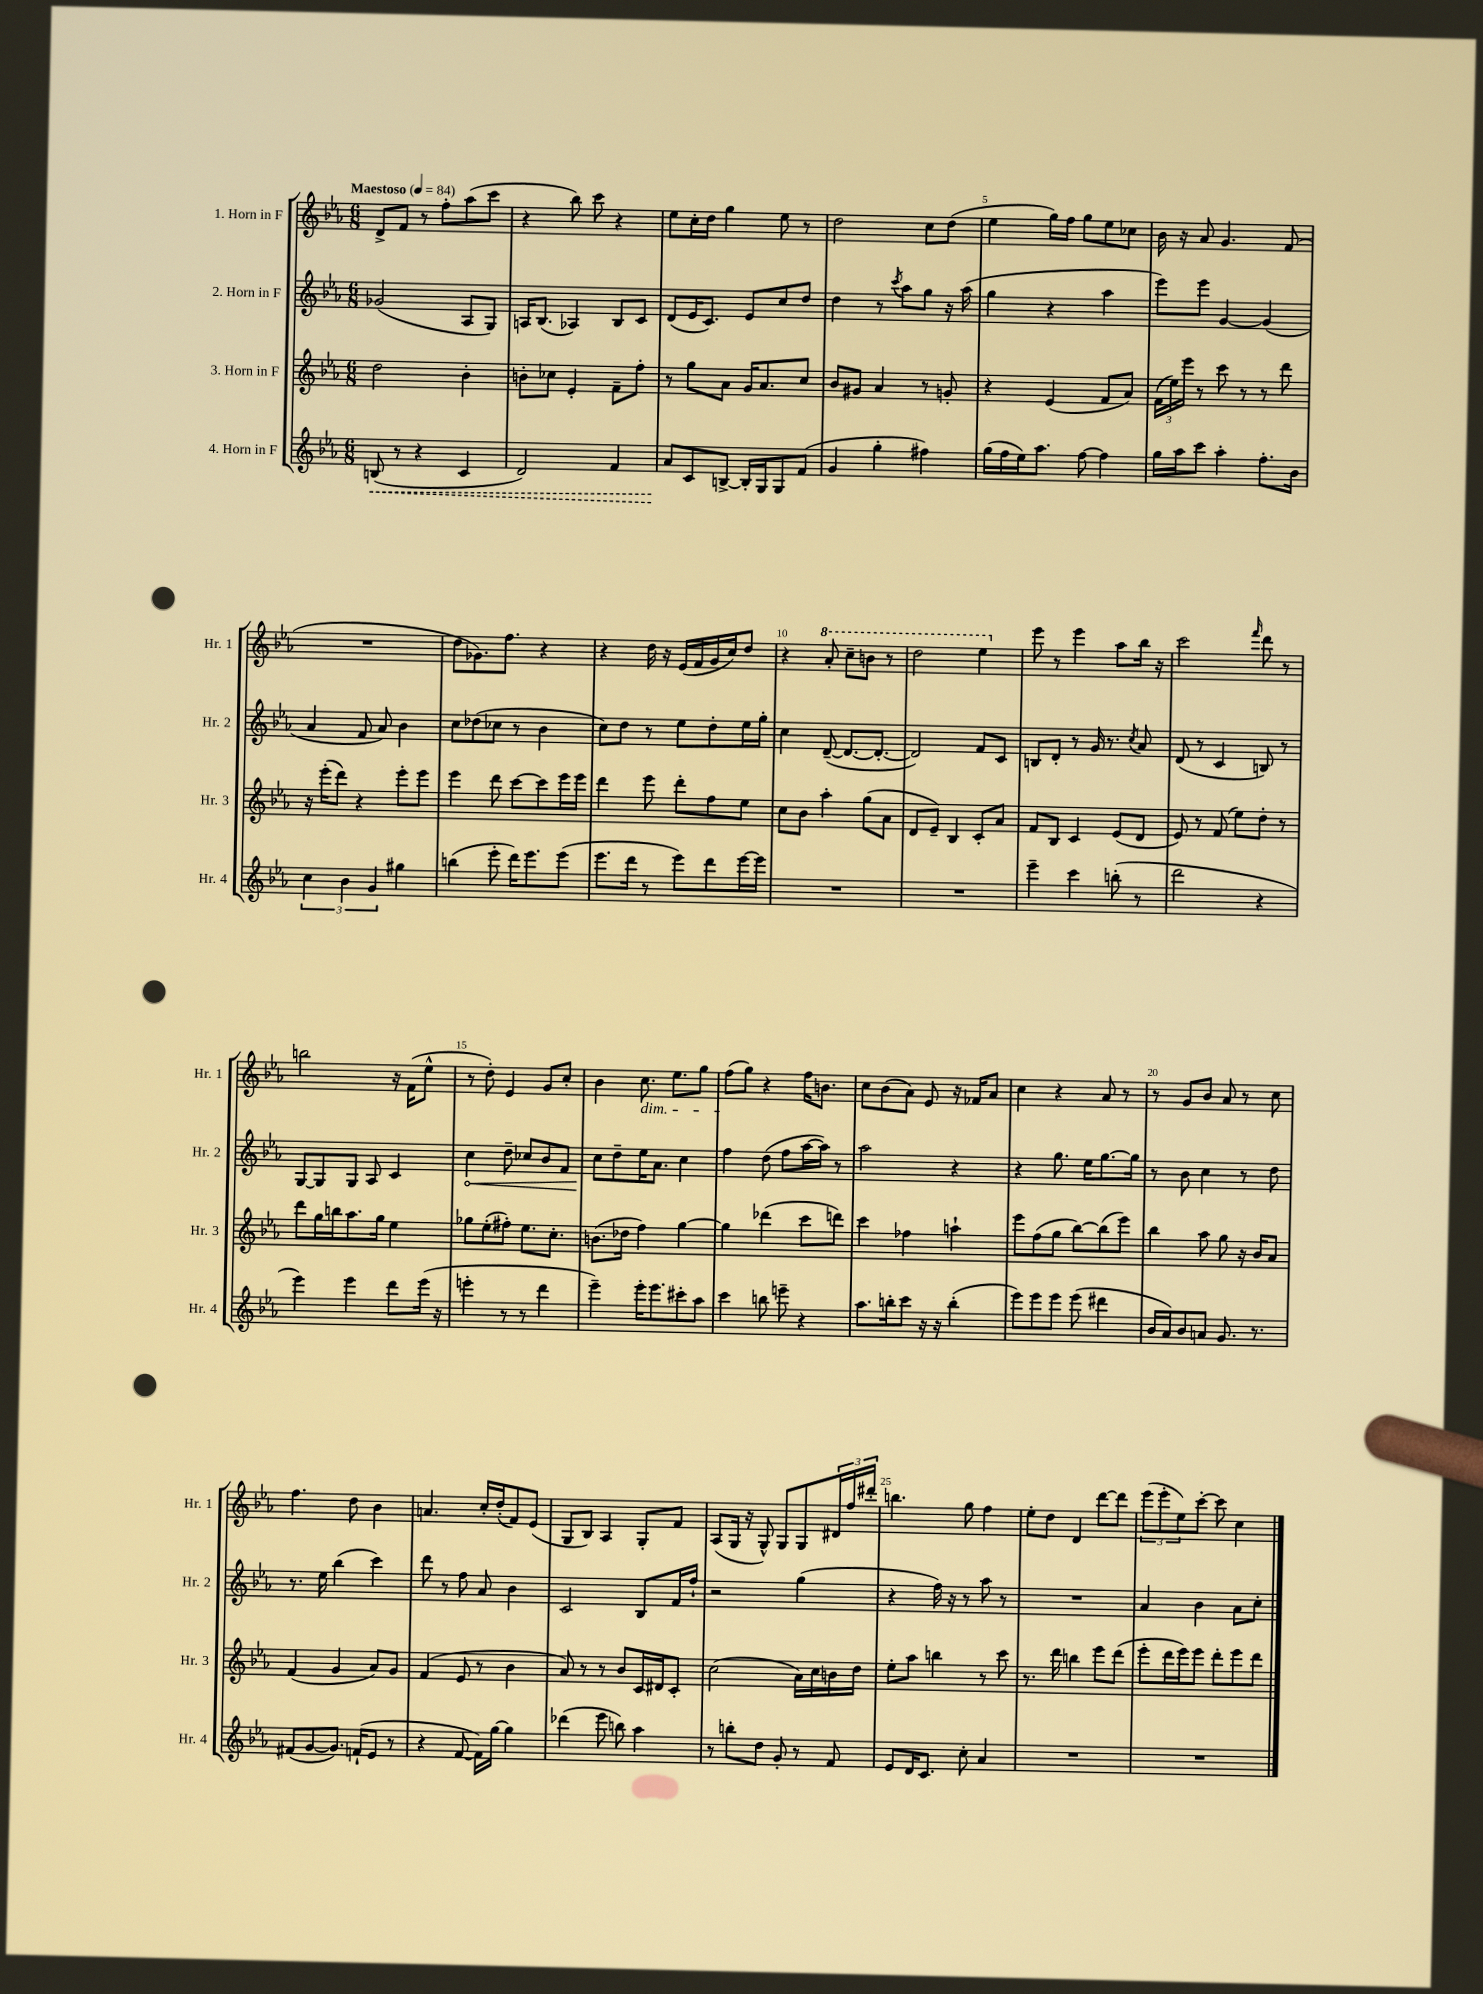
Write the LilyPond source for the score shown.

<<
\new StaffGroup <<
\new Staff = "s0" \with { instrumentName = "1. Horn in F" shortInstrumentName = "Hr. 1" } {
    \clef treble \key ees \major \numericTimeSignature \time 6/8 \tempo "Maestoso" 4 = 84
    d'8-> f'8 r8 f''8-. aes''8( c'''8 |
    r4 bes''8) c'''8 r4 |
    ees''8 c''16-. d''16 g''4 ees''8 r8 |
    d''2 c''8 d''8( |
    ees''4 g''16) f''16 g''8 ees''8 ces''8 |
    bes'16 r16 aes'8 g'4. f'8( |
    R2. |
    d''8 ges'8.) f''8. r4 |
    r4 d''16 r16 ees'16( f'16 g'16 c''16) d''8 |
    r4 \ottava #1 aes''8-. c'''8-- b''8 r8 |
    d'''2 ees'''4 \ottava #0 |
    ees'''8 r8 ees'''4 aes''8 bes''16 r16 |
    c'''2 \grace { f'''16 } d'''8 r8 |
    b''2 r16 f'16( ees''8-^ |
    r8 d''8-.) ees'4 g'8 c''8-. |
    bes'4 c''8.\dim ees''8. g''8 |
    f''8\!( g''8) r4 f''16 b'8. |
    c''8 bes'8( aes'8) ees'8 r16 fes'16 aes'8 |
    c''4 r4 aes'8 r8 |
    r8 g'8 bes'8 aes'8 r8 c''8 |
    f''4. d''8 bes'4 |
    a'4. c''16-. d''16-.( f'8) ees'8( |
    g8 bes8) aes4 g8-. f'8 |
    aes8( g16 r16 g8-^) g8 g8 \tuplet 3/2 { dis'16 f''16 dis'''16-. } |
    b''4. g''8 f''4 |
    ees''8-. d''8 d'4 d'''8~ d'''8 |
    \tuplet 3/2 { ees'''8( ees'''8-. ees''8) } c'''8~-. c'''8 c''4 \bar "|." |
}
\new Staff = "s1" \with { instrumentName = "2. Horn in F" shortInstrumentName = "Hr. 2" } {
    \clef treble \key ees \major \numericTimeSignature \time 6/8
    ges'2( aes8 g8) |
    a16 bes8.( aes4) bes8 c'8 |
    d'8( ees'16 c'8.) ees'8 c''8 d''8 |
    d''4 r8 \acciaccatura { c'''8 } aes''8 g''8 r16 aes''16( |
    g''4 r4 aes''4 |
    ees'''8) ees'''8 g'4~ g'4( |
    aes'4 f'8 aes'8) bes'4 |
    c''8 des''8( ces''8 r8 bes'4 |
    c''8) d''8 r8 ees''8 d''8-. ees''16 g''16-. |
    c''4 d'8~--( d'8.~ d'8.~-. |
    d'2) f'8 c'8 |
    b8 d'8-. r8 g'16 r8. \acciaccatura { c''8 } aes'8 |
    d'8( r8 c'4 b8) r8 |
    g8~ g8 g8 aes8 c'4 |
    \once \override Hairpin.circled-tip = ##t c''4\< d''8-- ces''8 bes'8 f'8 |
    c''8\! d''8-- ees''16 aes'8. c''4 |
    f''4 d''8( f''8 aes''16~ aes''16) r8 |
    aes''2 r4 |
    r4 g''8. ees''16 g''8.~ g''16 |
    r8 bes'8 c''4 r8 d''8 |
    r8. ees''16 bes''4( c'''4) |
    d'''8 r8 f''8 aes'8 bes'4 |
    c'2 bes8 f'16 f''16-! |
    r2 g''4( |
    r4 f''16) r16 r8 aes''8 r8 |
    R2. |
    aes'4 bes'4 aes'8 c''8-. \bar "|." |
}
\new Staff = "s2" \with { instrumentName = "3. Horn in F" shortInstrumentName = "Hr. 3" } {
    \clef treble \key ees \major \numericTimeSignature \time 6/8
    d''2 bes'4-. |
    b'8-. ces''8 ees'4-. f'8-- f''8-. |
    r8 g''8 aes'8 g'16 aes'8. c''8 |
    bes'8 gis'8 aes'4 r8 g'8-. |
    r4 ees'4( f'8 aes'8) |
    \tuplet 3/2 { f'16( ees''16) ees'''16 } r8 c'''8 r8 r8 d'''8 |
    r16 ees'''16-.( d'''8) r4 ees'''8-. ees'''8 |
    ees'''4 d'''8 c'''8~ c'''8 ees'''16 ees'''16 |
    d'''4 ees'''8 d'''8-. f''8 ees''8 |
    c''8 bes'8 aes''4-. g''8( aes'8 |
    d'8 ees'8--) bes4 c'8-. aes'8 |
    f'8 bes8 c'4 ees'8( d'8 |
    ees'8) r8 f'8( ees''8) d''8-. r8 |
    d'''8 g''16 b''16 aes''8. g''16 ees''4 |
    ges''8 ees''8-.( fis''8-.) ees''8. c''8.-. |
    b'8.( des''16 f''4) g''4~ |
    g''4 des'''4( c'''8 d'''8) |
    c'''4 fes''4 a''4-! |
    ees'''8 f''8( g''8 bes''8~) bes''8( ees'''8) |
    bes''4 aes''8 g''8 r16 bes'16 aes'8 |
    f'4( g'4 aes'8) g'8 |
    f'4( ees'8 r8 bes'4 |
    aes'8) r8 r8 bes'8 c'16 dis'16 c'8-. |
    c''2( aes'16) c''16 b'16 d''16 |
    ees''8-. aes''8 b''4 r8 c'''8 |
    r8. d'''16 b''4 ees'''8 d'''8( |
    ees'''8-. d'''16 ees'''16) ees'''8 d'''8-. ees'''8 d'''8 \bar "|." |
}
\new Staff = "s3" \with { instrumentName = "4. Horn in F" shortInstrumentName = "Hr. 4" } {
    \clef treble \key ees \major \numericTimeSignature \time 6/8
    \once \override Hairpin.style = #'dashed-line b8\<( r8 r4 c'4 |
    d'2) f'4 |
    aes'8\! c'8 b8~-> b16-. g16 g8 f'8( |
    g'4 g''4-. fis''4) |
    g''16( f''16 ees''16) aes''8. f''8~ f''4 |
    g''16 aes''16 c'''8 aes''4-. f''8.-. bes'16 |
    \tuplet 3/2 { c''4 bes'4 g'4 } gis''4 |
    b''4( ees'''8-. d'''16) ees'''8. ees'''8( |
    ees'''8. d'''16 r8 ees'''8) d'''8 ees'''16~ ees'''16 |
    R2. |
    R2. |
    ees'''4-- c'''4 b''8-.( r8 |
    d'''2 r4 |
    ees'''4) ees'''4 d'''8 ees'''16( r16 |
    e'''4-. r8 r8 d'''4 |
    ees'''4--) ees'''16-. ees'''8. cis'''8-. aes''8 |
    c'''4 b''8 e'''8-- r4 |
    aes''8. b''16-. c'''8 r16 r16 b''4-.( |
    ees'''8) ees'''8 ees'''8 ees'''8( dis'''4 |
    bes'16 aes'16) bes'8 a'8 g'8. r8. |
    fis'8( g'8~ g'8.) f'16-!( ees'8 r8 |
    r4 f'8~ f'16) g''16~ g''4 |
    des'''4( ees'''8 b''8) aes''4 |
    r8 b''8-. d''8 g'8-. r8 f'8 |
    ees'8 d'16 c'8. c''8-. aes'4 |
    R2. |
    R2. \bar "|." |
}
>>
>>
\layout { \context { \Score \override BarNumber.break-visibility = ##(#f #t #t) barNumberVisibility = #(every-nth-bar-number-visible 5) } }
